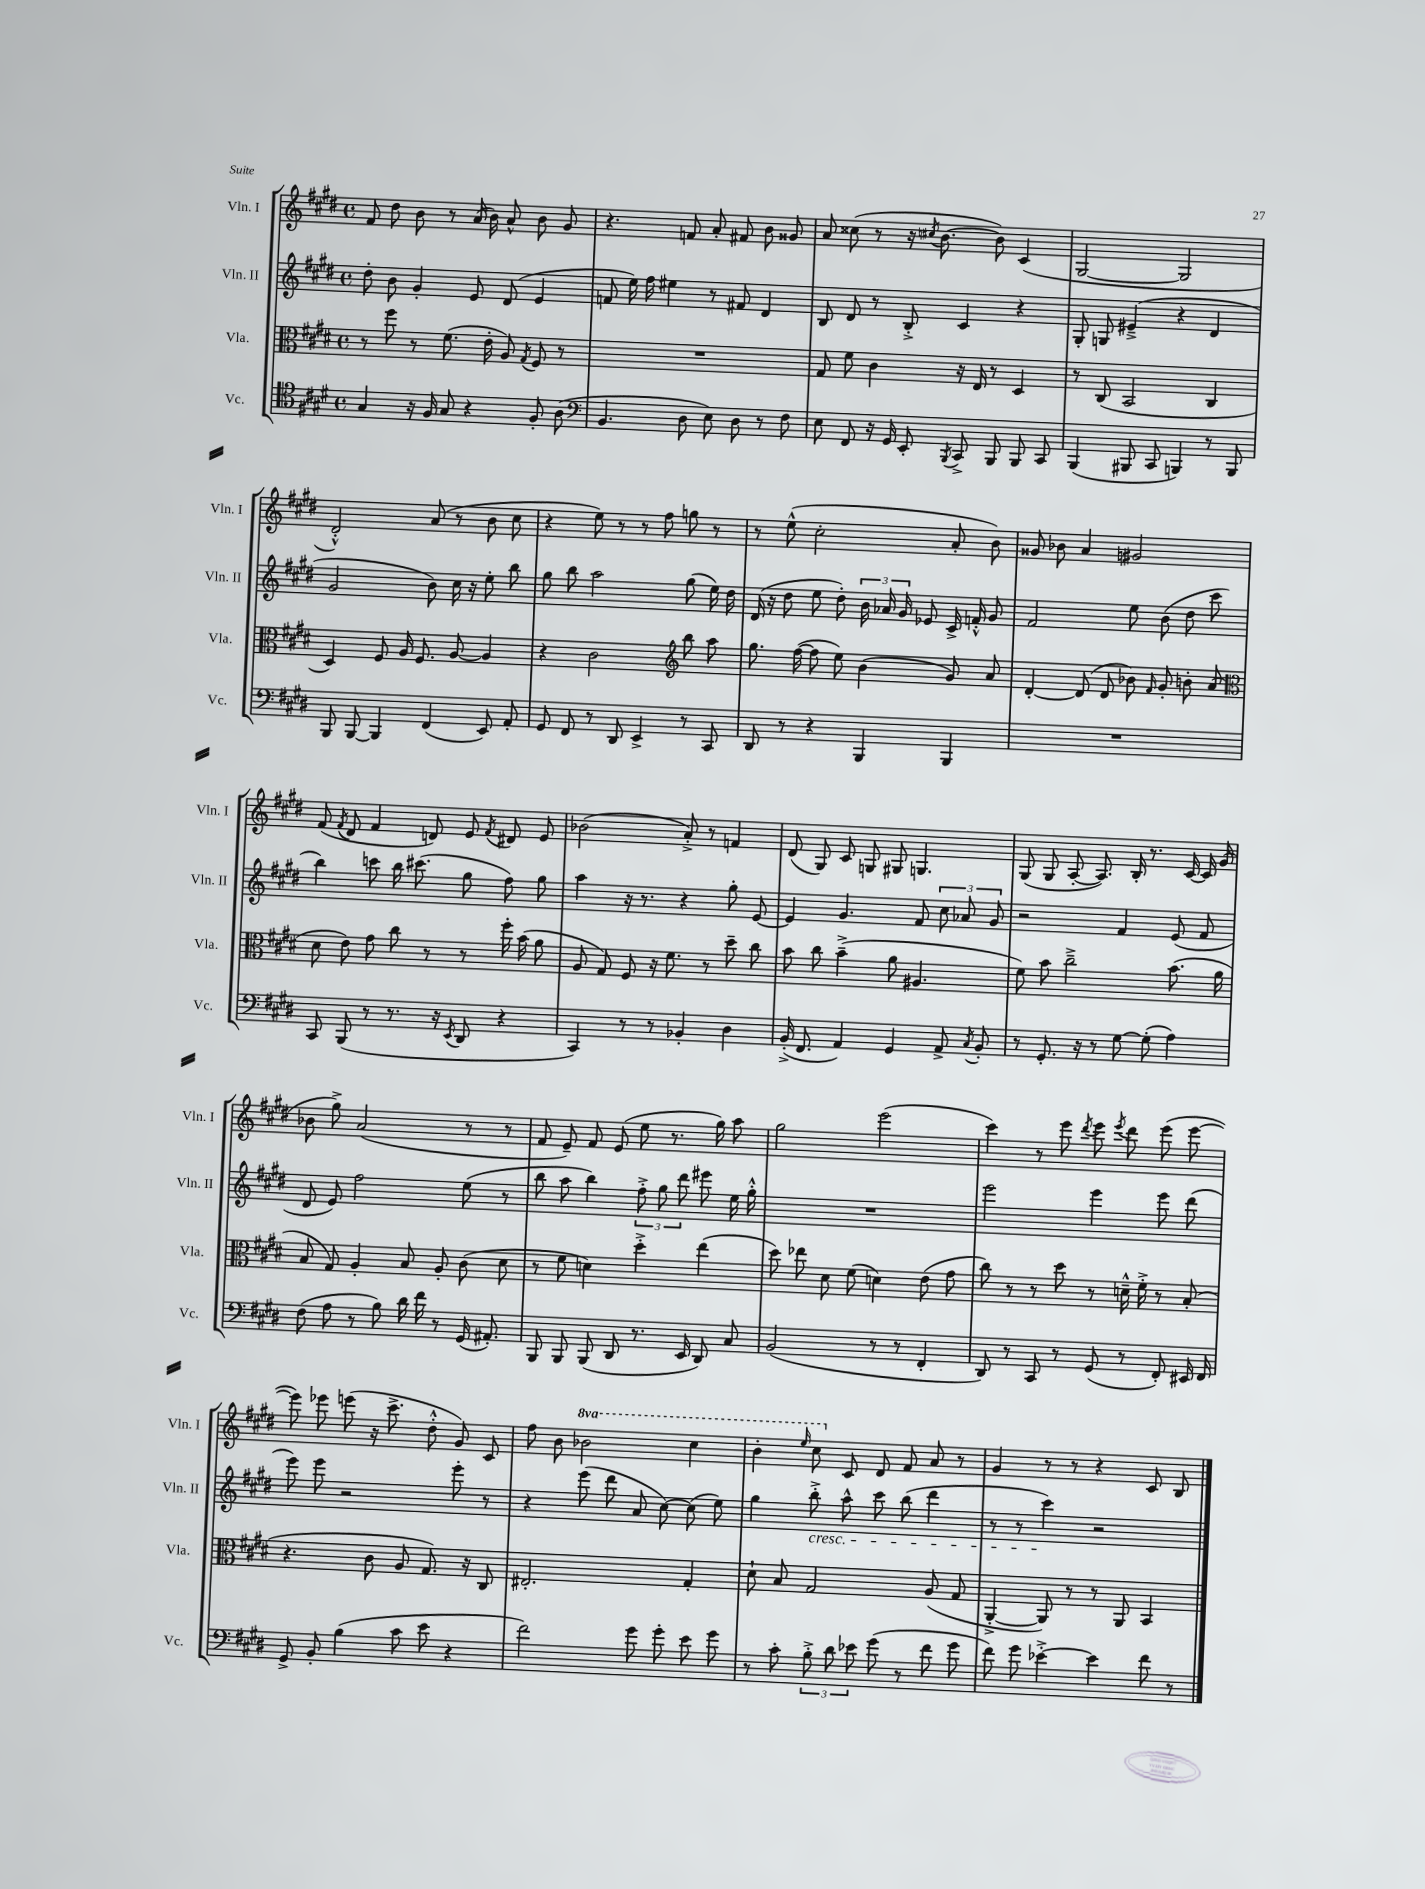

**kern	**kern	**kern	**kern
*staff4	*staff3	*staff2	*staff1
*clefC4	*clefC3	*clefG2	*clefG2
*k[f#c#g#d#]	*k[f#c#g#d#]	*k[f#c#g#d#]	*k[f#c#g#d#]
*M4/4	*M4/4	*M4/4	*M4/4
*met(c)	*met(c)	*met(c)	*met(c)
4G#	8r	8dd#'	8f#
.	8ff#	8b	8dd#
16r	8r	4g#'	8b
16F#	.	.	.
8G#	(8.f#	.	8r
4r	.	8e	(16a
.	16e'	.	16b)
.	8A)	(8d#	8a^^
.	8qG#	.	.
8F#'	8F#	4e	8b
(8A	8r	.	8g#
=	=	=	=
*clefF4	*	*	*
4.BB	1r	8f	4.r
.	.	16ee)	.
.	.	16ff#	.
.	.	4ee#	.
8D#	.	.	8f
8E)	.	8r	8a'
8D#	.	8f#	8f#
8r	.	4d#	8b
8F#	.	.	8g##
=	=	=	=
8E	8G#	8B	8a
8FF#	8f#	8d#	(8cc##
16r	4c#	8r	8r
16GG#	.	.	.
8EE'	.	8B'^	16r
.	.	.	8qcc#
.	.	.	[8.b
8qBBB	.	.	.
8CC#^	16r	4c#	.
.	16E	.	.
8BBB	8r	.	8b])
8BBB	4D#	4r	(4c#
8CC#	.	.	.
=	=	=	=
(4BBB	8r	8G#'	[2G#
.	(8C#	8G	.
8BBB#	2BB	(4e#~^	.
8CC#	.	.	.
4BBB)	.	4r	2G#]
8r	4C#	4d#	.
8BBB	.	.	.
=	=	=	=
8BBB	4D#)	2g#	2d#'^^)
[8BBB	.	.	.
4BBB]	8F#	.	.
.	16A	.	.
.	8.F#	.	.
(4FF#	.	8b)	(8a
.	[8A	16cc#	8r
.	.	16r	.
8EE)	4A]	8ee'	8b
8AA'	.	8bb	8cc#
=	=	=	=
8GG#	4r	8gg#	4r
8FF#	.	8bb	.
8r	2c#	2aa	8ee)
8DD#	.	.	8r
4EE^	.	.	8r
.	.	.	8ff#
*	*clefG2	*	*
8r	8bb	(8gg#	8gg
8CC#	8aa	16ee)	8r
.	.	16dd#	.
=	=	=	=
8DD#	8.gg#	(16d#	8r
.	.	16r	.
8r	.	8dd#	(8ee^^
.	([16ff#	.	.
4r	8ff#]	8ee	2cc#'
.	8ee)	8dd#')	.
4BBB	(4b	24b	.
.	.	24a-	.
.	.	24g#	.
.	.	8e-	.
4BBB	8g#)	16c#^	8a'
.	.	16f'^^	.
.	8a	8g#	8b)
=	=	=	=
1r	[4d#'	2f#	8g##
.	.	.	8b-
.	(8d#]	.	4a
.	8d#	.	.
.	8b-)	8ee	2g#
.	16qqf#	.	.
.	8g#'	(8b	.
.	8b'	8dd#	.
.	(8a	8ccc#	.
=	=	=	=
*	*clefC3	*	*
8CC#	8d#	4bb)	(8f#
.	.	.	8qf#
(8BBB	8e)	.	8d#
8r	8g#	8ccc	4f#
8.r	8cc#	16bb	.
.	.	(8.ccc#	.
.	8r	.	8d)
16r	.	.	.
8qEE	.	.	.
8DD#	8r	8gg#	8e
.	.	.	8qf#
4r	16ff#'	8ff#)	8d#
.	(16b	.	.
.	8a	8gg#	8e
=	=	=	=
4CC#)	8A	4aa	(2b-
.	8G#)	.	.
8r	8F#	16r	.
.	.	8.r	.
8r	16r	.	.
.	8.f#	.	.
4BB-'	.	4r	8a'^)
.	8r	.	8r
4D#	8dd#~	8gg#'	4f
.	8cc#	[8e	.
=	=	=	=
(16BB'^	8b	4e]	(8d#
8.FF#	.	.	.
.	8cc#	.	8G#)
4AA)	(4b~^	4.g#	8c#
.	.	.	8G
4GG#	8a	.	8G#
.	4.A#	8f#	4.G
8AA^	.	12cc#	.
.	.	12a-	.
8qC#	.	.	.
8BB'	.	.	.
.	.	12g#	.
=	=	=	=
8r	8f#)	2r	(8G#
8.GG#'	8b	.	8G#
.	2cc#~^	.	[8A'
16r	.	.	.
8r	.	.	8.A])
[8G#	.	4f#	.
.	.	.	16B'
(8G#']	.	.	8.r
4A)	(8.b	(8e	.
.	.	.	[16c#
.	.	8f#	16c#]
.	16a	.	(16g#
=	=	=	=
(8F#	8B	8d#	8b-
8A	8G#)	8e)	8gg#^)
8r	4A'	2ff#	(2a
8B)	.	.	.
16d#	8B	.	.
16f#	.	.	.
8r	8A'	.	.
(16GG#	(8c#	(8ee	8r
8.AA#')	.	.	.
.	8d#	8r	8r
=	=	=	=
8BBB	8r	8bb	8f#
8BBB	8f#	8aa	8e~)
(8BBB	4d)	4bb)	8f#
8DD#	.	.	(8e
8.r	4dd#'^	12ff#'^	8ee
.	.	12gg#	.
.	.	.	8.r
.	.	12ddd#	.
16EE	.	.	.
8DD#)	(4ee	8eee#	.
.	.	.	16gg#)
8C#	.	16ee	8aa
.	.	16gg#'^^	.
=	=	=	=
(2BB	8dd#)	1r	2gg#
.	8ee-	.	.
.	8d#	.	.
.	(8f#	.	.
8r	4d)	.	(2eee
8r	.	.	.
4FF#'	(8e	.	.
.	8g#	.	.
=	=	=	=
8DD#)	8cc#)	2eee	4ccc#)
8r	8r	.	.
8CC#	8r	.	8r
8r	8dd#	.	8eee
.	.	.	8qddd#
(8GG#	8r	4eee	8eee
.	.	.	8qeee
8r	16d~^^	.	8ddd#
.	16f#'^	.	.
8FF#')	8r	8eee	(8eee
16EE#	(8B'	(8ddd#	[8eee
16FF#	.	.	.
=	=	=	=
8GG#^	4.r	8eee)	8eee])
8BB'	.	8eee	8eee-
(4B	.	2r	(8eee
.	8c#	.	16r
.	.	.	8.ccc#^
8c#	8A	.	.
8e	8.G#)	.	8dd#'^^
4r	.	8eee'	8g#)
.	16r	.	.
.	8C#	8r	8c#
=	=	=	=
2f#)	2.E#'	4r	8ff#
.	.	.	8b
.	.	(8eee	2bb-
.	.	8ddd#	.
8g#	.	8a	.
8g#'	.	[8cc#)	.
8e	4G#'	(8cc#]	4ccc#
8g#	.	8ee)	.
=	=	=	=
8r	8d#`	4gg#	4bb'
8c#'	8B	.	.
.	.	.	16qqeee
12B'^	2G#	8bb'^	8ccc#
12d#	.	.	.
.	.	8aa^^	8c#
12e-	.	.	.
(8g#	.	8ccc#	8d#
8r	.	(8bb	8f#
8f#	(8A	4ddd#	8a
8g#	8G#	.	8r
=	=	=	=
8f#)	[4AA'^	8r	4g#
8g#	.	8r	.
[4e-'^	8AA])	4ccc#)	8r
.	8r	.	8r
4e-]	8r	2r	4r
.	8AA	.	.
8f#	4BB	.	8c#
8r	.	.	8B
==	==	==	==
*-	*-	*-	*-
